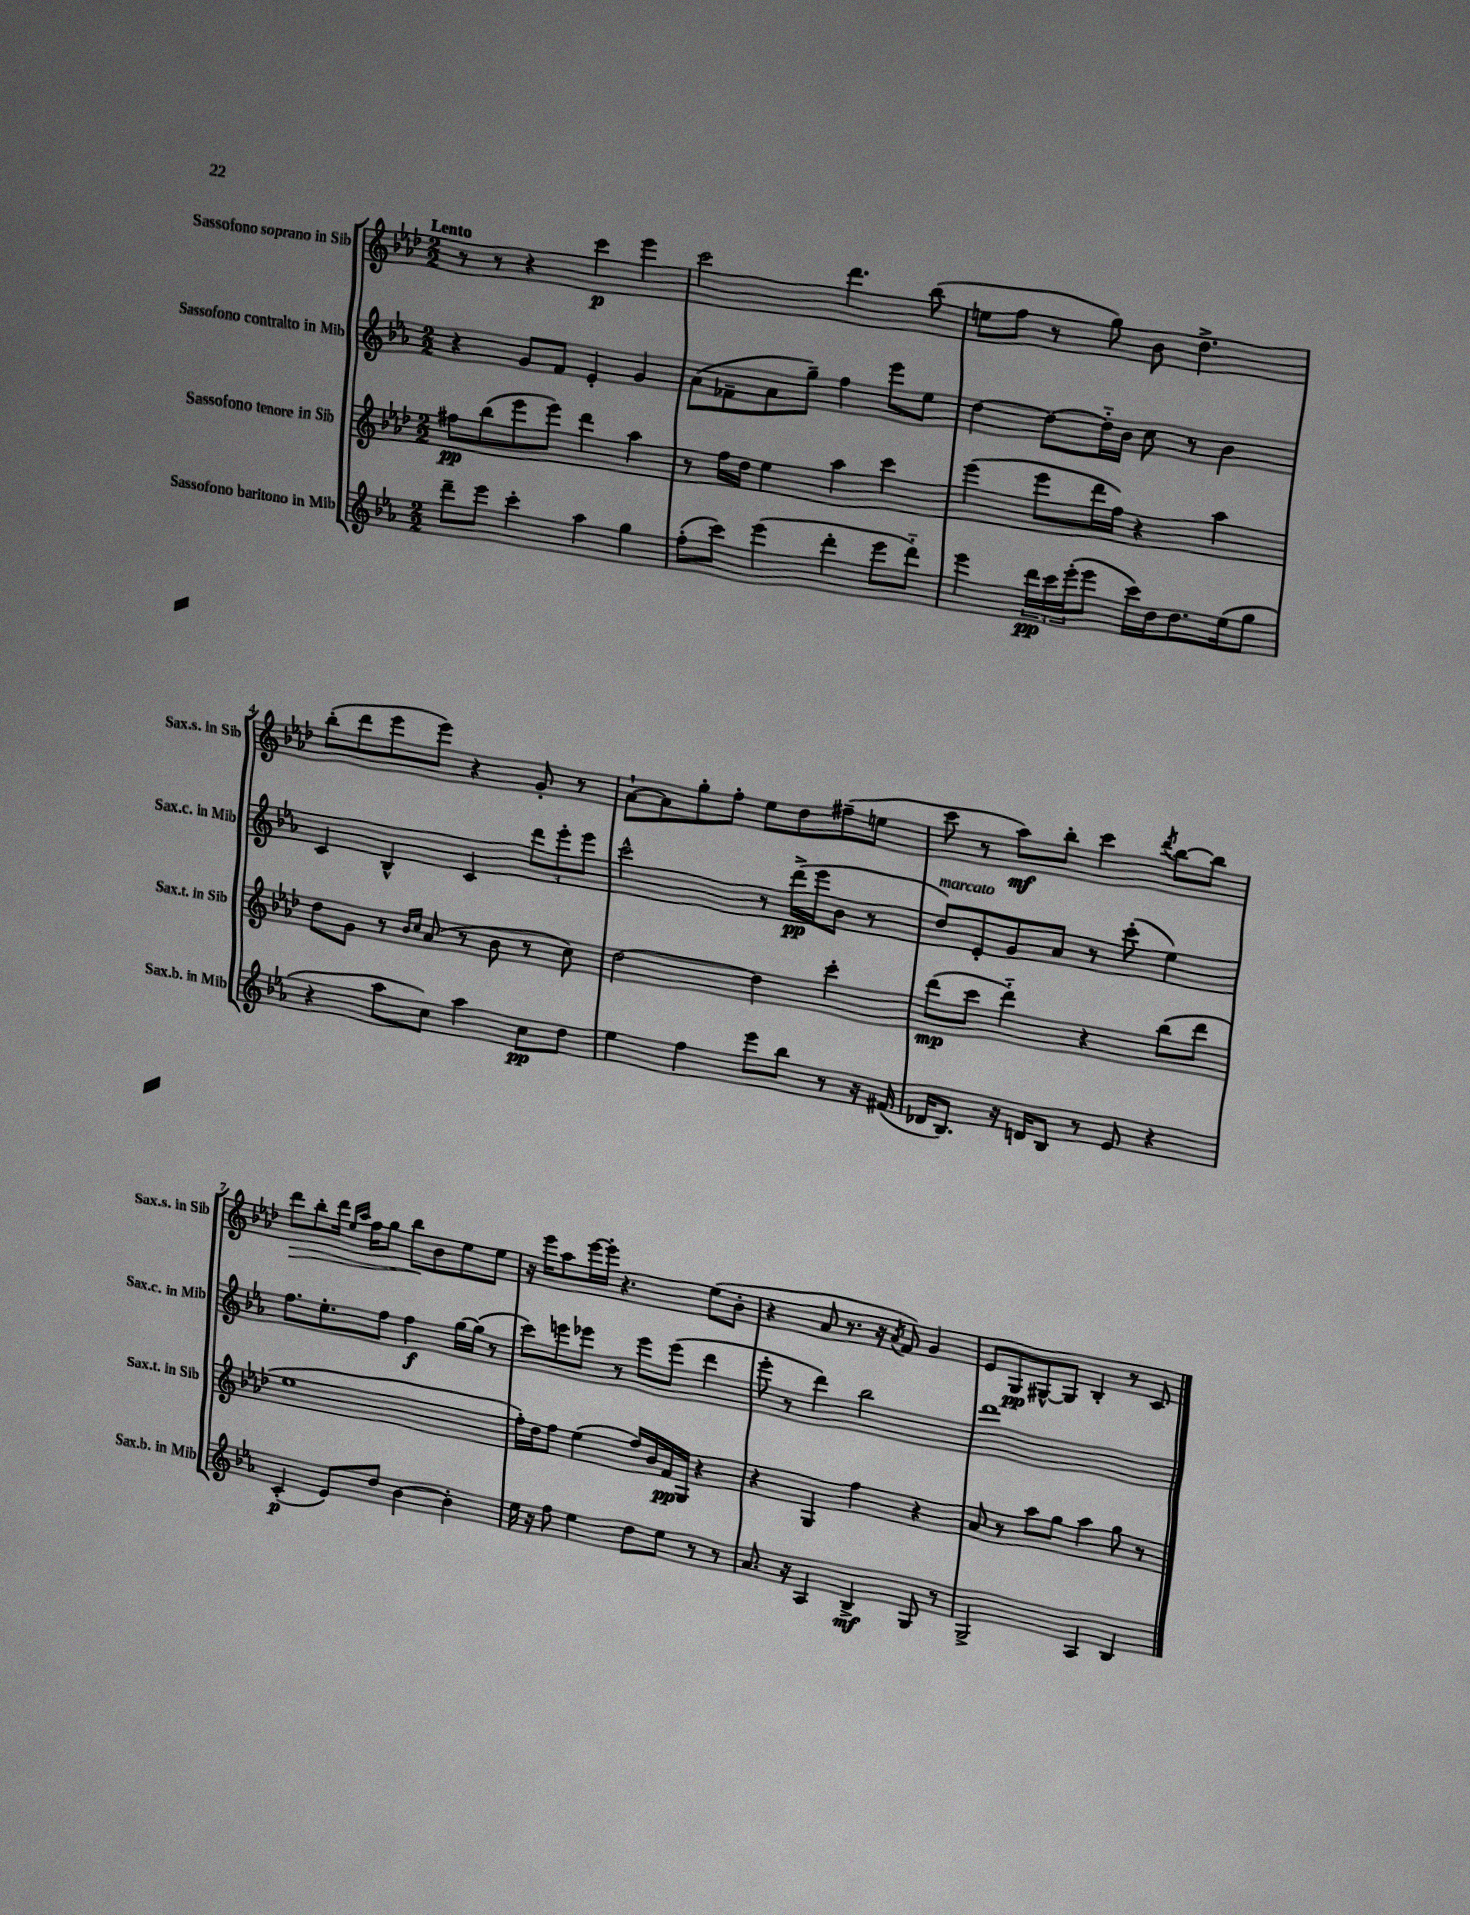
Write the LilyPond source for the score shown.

<<
\new StaffGroup <<
\new Staff = "s0" \with { instrumentName = "Sassofono soprano in Sib" shortInstrumentName = "Sax.s. in Sib" } {
    \clef treble \key aes \major \numericTimeSignature \time 2/2 \tempo "Lento"
    r8 r8 r4 c'''4\p ees'''4 |
    c'''2 des'''4. bes''8( |
    e''8 f''8 r8 g''8) bes'8 des''4.-> |
    bes''8-.( des'''8 ees'''8 ees'''8) r4 g'8-. r8 |
    aes'8~-! aes'8 g''8-. f''8-. ees''8 des''8 fis''8--( e''8 |
    c'''8 r8 aes''8\mf) bes''8-. c'''4 \acciaccatura { des'''8 } bes''8~ bes''8 |
    des'''8\> bes''8-. des'''16 \grace { ees''16 aes''16 } f''16 g''8 bes''8\! bes'8 ees''8 ees''8 |
    r16 ees'''16 aes''8 ees'''16~ ees'''16-. r4. ees''8( bes'8-. |
    r4 aes'8 r8. r16 \acciaccatura { aes'8 } f'8) g'4 |
    ees'8 g8\pp gis8~-^ gis8 bes4-. r8 c'8 \bar "|." |
}
\new Staff = "s1" \with { instrumentName = "Sassofono contralto in Mib" shortInstrumentName = "Sax.c. in Mib" } {
    \clef treble \key ees \major \numericTimeSignature \time 2/2
    r4 g'8 f'8 ees'4-. g'4 |
    aes'8( fes'8-- aes'8 g''8--) f''4 ees'''8 ees''8 |
    d''4~ d''8~ d''16-_ bes'16 c''8 r8 bes'4 |
    c'4 bes4-^ c'4 \tuplet 3/2 { d'''8 ees'''8-. ees'''8 } |
    c'''2-^ r8 d'''16->\pp( ees'''16 bes'8 r8 |
    d''8^\markup { \italic "marcato" }) ees'8-. g'8 aes'8 r8 c'''8-.( ees''4) |
    f''8. ees''8.-. f''8 f''4\f g''16~ g''16( r8 |
    c'''8) e'''8 ees'''8 r8 ees'''8 ees'''8( d'''4 |
    ees'''8-. r8 d'''4) bes''2 |
    d'''1 \bar "|." |
}
\new Staff = "s2" \with { instrumentName = "Sassofono tenore in Sib" shortInstrumentName = "Sax.t. in Sib" } {
    \clef treble \key aes \major \numericTimeSignature \time 2/2
    fis''8\pp bes''8( ees'''8 ees'''8) des'''4 aes''4 |
    r8 f''16 des''16 ees''4 aes''4 c'''4 |
    ees'''4( ees'''8 des'''16 f''16) r4 aes''4 |
    des''8 g'8 r8 \grace { bes'16 c''16 } aes'8( r8 bes'8 r8 c''8) |
    des''2~ des''4 c'''4-. |
    des'''8\mp( c'''8 des'''4-_) r4 bes''8( des'''8 |
    ees''1 |
    f''16-.) des''16 f''8 ees''4( f''16) bes'16 f'16\pp g16 r4 |
    r4 g4 f''4 r4 |
    aes'8 r8 aes''8 g''8 aes''4 g''8 r8 \bar "|." |
}
\new Staff = "s3" \with { instrumentName = "Sassofono baritono in Mib" shortInstrumentName = "Sax.b. in Mib" } {
    \clef treble \key ees \major \numericTimeSignature \time 2/2
    d'''8-- ees'''8 c'''4-. aes''4 g''4 |
    f''8-.( c'''8) ees'''4( d'''4-. ees'''8 d'''8-_) |
    ees'''4 \tuplet 3/2 { d'''16\pp c'''16 ees'''16-.( } ees'''8 c'''16) d''16 d''8. ees''16( g''8 |
    r4 aes''8 c''8) aes''4 c''8\pp d''8 |
    ees''4 f''4 ees'''8 bes''8 r8 r16 fis'16( |
    des'16 bes8.) r16 d'16 bes8 r8 ees'8 r4 |
    c'4-.\p( ees'8) d''8 bes'4~ bes'4-. |
    ees''16 r16 f''8 ees''4 d''8 ees''8 r8 r8 |
    aes'8. r16 aes4 bes4->\mf g8 r8 |
    g2-> aes4 bes4 \bar "|." |
}
>>
>>
